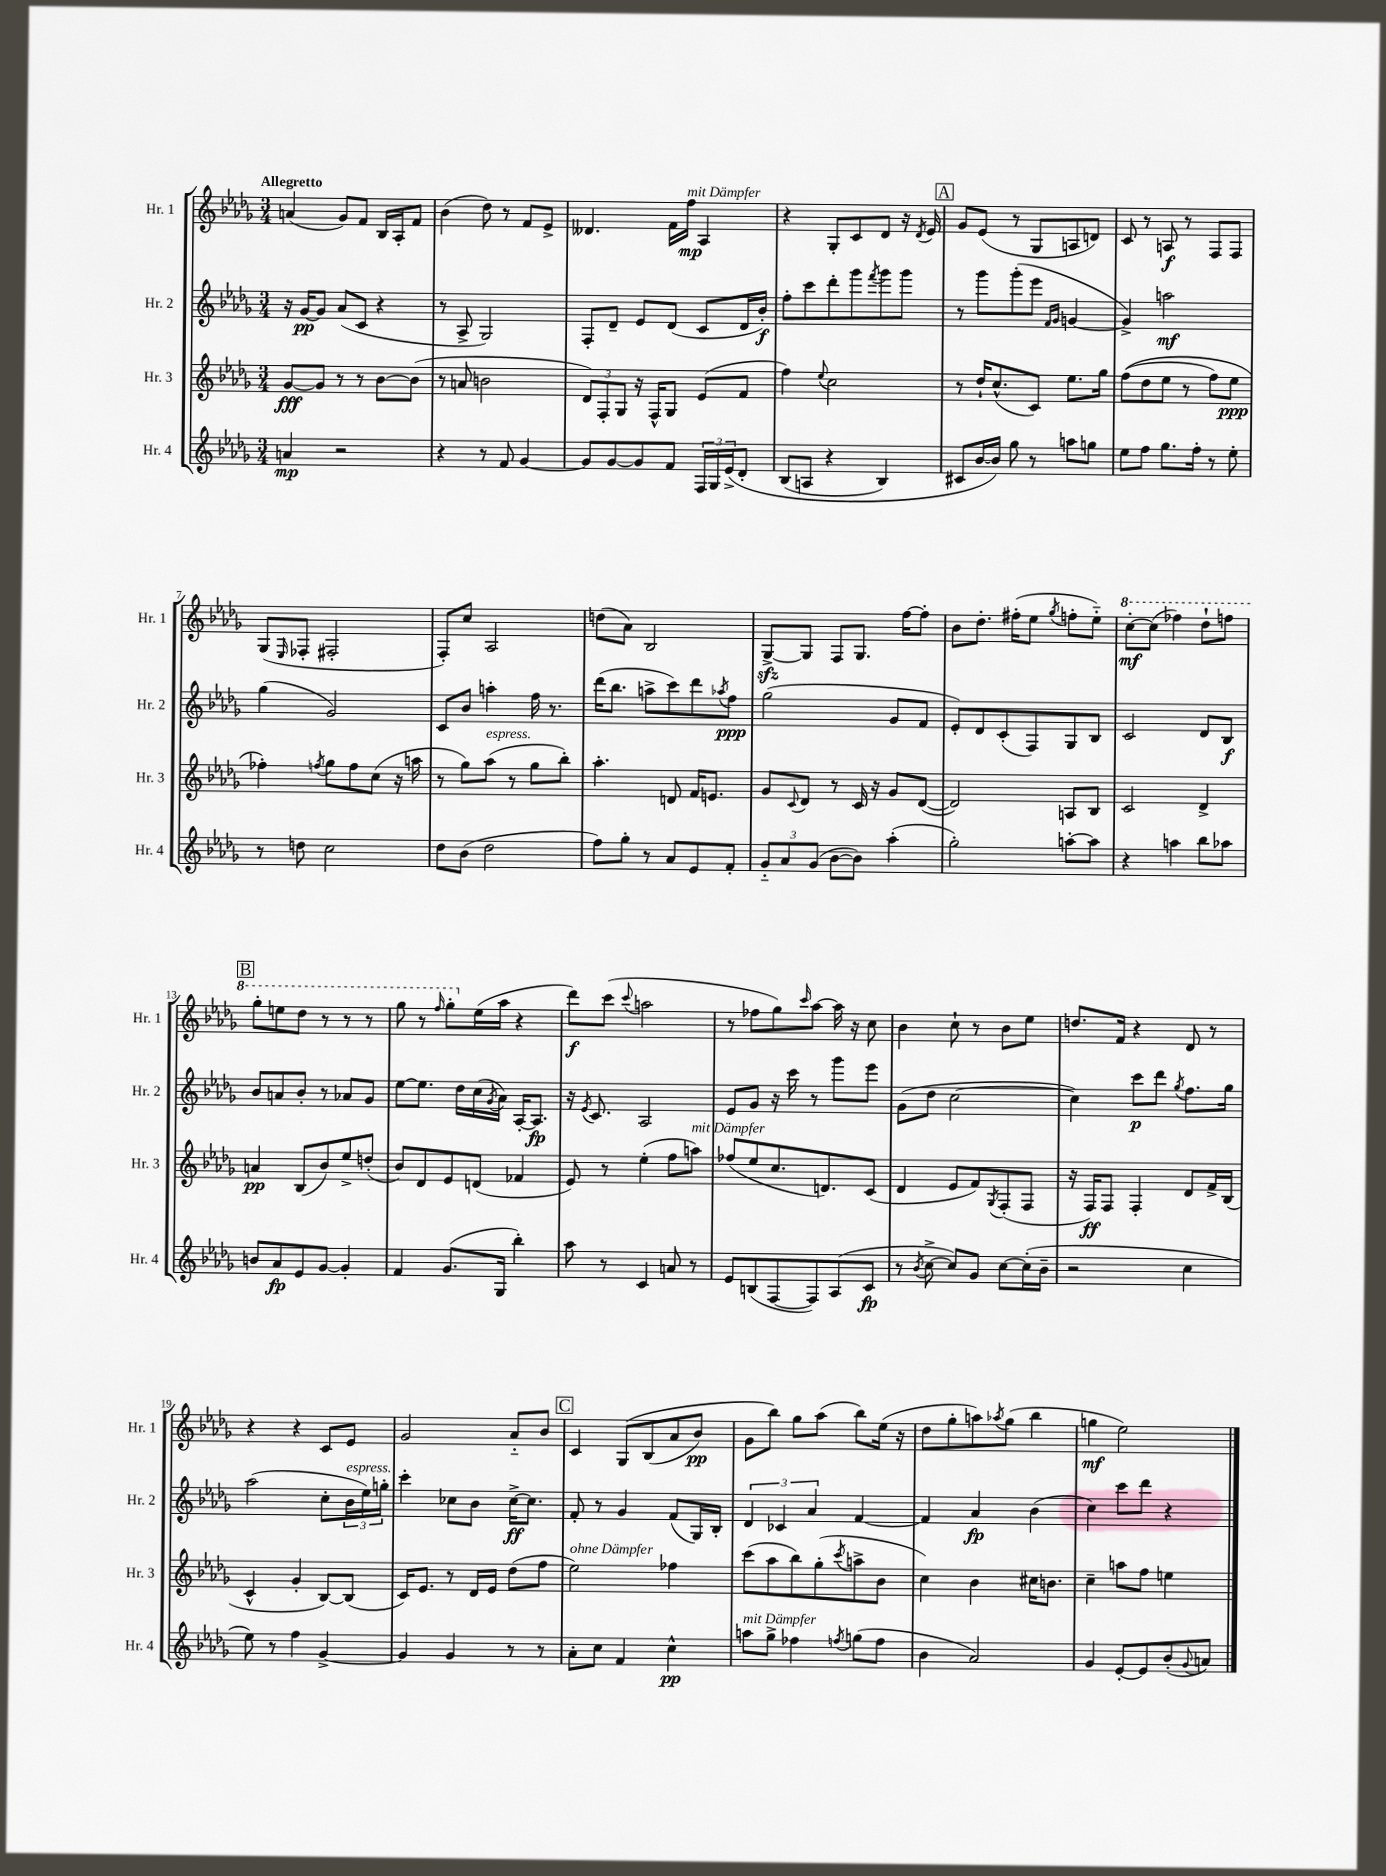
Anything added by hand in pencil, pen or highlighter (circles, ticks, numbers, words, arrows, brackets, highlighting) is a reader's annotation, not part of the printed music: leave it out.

**kern	**kern	**kern	**kern
*staff4	*staff3	*staff2	*staff1
*clefG2	*clefG2	*clefG2	*clefG2
*k[b-e-a-d-g-]	*k[b-e-a-d-g-]	*k[b-e-a-d-g-]	*k[b-e-a-d-g-]
*M3/4	*M3/4	*M3/4	*M3/4
4a	[8g-	16r	(4a
.	.	[16g-	.
.	8g-]	8g-]	.
2r	8r	(8a-	8g-)
.	8r	8c	8f
.	[8b-	4r	16B-
.	.	.	16A-'
.	(8b-]	.	8f
=	=	=	=
4r	8r	8r	(4b-
.	8a	8A-^	.
8r	2b	2G-)	8dd-)
8f	.	.	8r
[4g-	.	.	8f
.	.	.	8e-^
=	=	=	=
8g-]	12d-)	8F'	4.d--
.	12F'	.	.
[8g-	.	8d-~	.
.	12G-	.	.
8g-]	16r	8e-	.
.	16F^^	.	.
8f	8G-	(8d-	16f
.	.	.	16ff
24F	(8e-	8c	4A-
24G-	.	.	.
&(24e-^	.	.	.
8d-'	8f	16d-	.
.	.	16b-')	.
=	=	=	=
(8B-	4ff)	8ff'	4r
8A	.	8ccc	.
.	8qqee-	.	.
4r	2cc	8ddd-'	8G-'
.	.	8ggg-	8c
.	.	8qfff	.
4B-)	.	8ggg-	8d-
.	.	8ggg-	16r
.	.	.	8qd-
.	.	.	16e-
=	=	=	=
8c#	8r	8r	8g-
[16b-	16dd-`	8ggg-	(8e-
16b-]&)	(8.cc^^	.	.
8gg-	.	(8ggg-'	8r
8r	8c)	8eee-	8G-
.	.	16qqf	.
.	.	16qqg-	.
8aa	8.ee-	[4g	8A
8gg	.	.	8d)
.	16gg-	.	.
=	=	=	=
8ee-	&((8ff	4g^])	8c
8ff	8dd-	.	8r
8.gg-	8ee-	2aa	8A
.	8r	.	8r
16ff'	.	.	.
8r	8ff)	.	8F
8ee-'	8ee-	.	8F
=	=	=	=
8r	4ff-'&)	(4gg-	(8G-
.	.	.	16qqE-
8dd	.	.	8F-'
.	8qff	.	.
2cc	8gg-	2g-)	2F#'
.	8ff	.	.
.	(8cc	.	.
.	16r	.	.
.	16aa	.	.
=	=	=	=
8dd-	8r	8c	8F')
(8b-	8gg-)	8b-	8cc
2dd-	(8aa-	4aa'	2A-
.	8r	.	.
.	8gg-	16ff	.
.	.	8.r	.
.	8bb-')	.	.
=	=	=	=
8ff)	4.aa-'	(16ddd-	(8dd
.	.	8.bb-	.
8gg-'	.	.	8a-)
8r	.	8aa^	2B-
8a-	8d	8ccc)	.
8e-	16f	8ddd-	.
.	8.e	.	.
.	.	8qaa-	.
8f'	.	8ff	.
=	=	=	=
12g-'~	8g-	(2gg-	[8G-^
12a-	.	.	.
.	8qqc	.	.
.	8d-	.	8G-]
(12g-	.	.	.
[8b-	8r	.	8F
8b-])	16c	.	8.G-
.	16r	.	.
(4aa-'	8g-	8g-	.
.	.	.	[16ff
.	([8d-	8f	8ff']
=	=	=	=
2gg-')	2d-])	8e-')	8b-
.	.	8d-	8.dd-'
.	.	(8c'	.
.	.	.	(16ff#'
.	.	8F)	8ee-
.	.	.	8qgg-
[8aa'	8A	8G-	8ff'
8aa]	8B-	8B-	8ee-'~)
=	=	=	=
4r	2c	2c	[8ccc'
.	.	.	(8ccc]
4aa	.	.	4fff-)
8bb-	4d-^	8d-	8ddd-`
8aa-	.	8B-	8fff
=	=	=	=
8b	4a	8b-	8ggg-'
8a-	.	8a	8eee
8e-	(8B-	8b-'	8ddd-
[8g-	8b-)	8r	8r
4g-']	8ee-^	8a-	8r
.	(8dd'	8g-	8r
=	=	=	=
4f	8b-)	[8ee-	8ggg-
.	8d-	8.ee-]	8r
.	.	.	16qqfff
(8.g-	8e-	.	8ggg-'
.	.	16dd-	.
.	(8d	(16cc	(16ee-
.	.	8qg-	.
16G-	.	16a-)	16aa-
4bb-')	4f-	[16A-'	4r
.	.	8.A-]	.
=	=	=	=
8aa-	8e-)	16r	8ddd-)
.	.	8qe-	.
.	.	8.c	.
8r	8r	.	(8ccc
.	.	.	8qqccc
4c	(4ee-'	2A-	2aa
8a	8ff	.	.
8r	8aa)	.	.
=	=	=	=
8e-	(8ff-	8e-	8r
(8B	8ee-	8g-	8ff-
[8F	8.cc	16r	8gg-)
.	.	16ccc	.
.	.	.	16qqccc
8F])	.	8r	[8aa-
.	8.d)	.	.
(8A-	.	8ggg-	16aa-]
.	.	.	16r
8c	(8c	8eee-	8cc
=	=	=	=
8r	4d-	(8g-	4b-
8qb-	.	.	.
[8cc^	.	8dd-	.
8cc])	8e-	[2cc	8cc`
8g-	8f)	.	8r
.	8qG-	.	.
[8cc	(8F'	.	8b-
(16cc']	8F	.	8ee-
16b-~	.	.	.
=	=	=	=
2r	16r	4cc])	8.dd
.	16F)	.	.
.	8F	.	.
.	.	.	16f
.	4F'	8ccc	4r
.	.	8ddd-	.
.	.	8qgg-	.
4cc	8d-	8.ff	8d-
.	16f^	.	8r
.	(16B-	16gg-	.
=	=	=	=
8ee-)	4c^^	(2aa-	4r
8r	.	.	.
4ff	4g-'	.	4r
[4g-^	[8B-)	8cc'	8c
.	(8B-]	24b-	8e-
.	.	24ee-)	.
.	.	24gg'	.
=	=	=	=
4g-]	16c)	4ccc'	2g-
.	8.e-	.	.
4g-	8r	8cc-	.
.	16d-	8b-	.
.	16e-	.	.
8r	(8dd-	[16cc-^	8a-'~
.	.	8.cc-]	.
8r	8ff	.	8b-
=	=	=	=
8a-'	2ee-)	8f'	4c
8cc	.	8r	.
4f	.	4g-	&(8G-
.	.	.	(8B-
4cc^^	4ff-	(8f	8a-
.	.	16G-)	8b-)
.	.	16B-'	.
=	=	=	=
8aa	(8ccc	6d-	8g-
8gg-^	8aa-	.	8bb-&)
.	.	6c-	.
4ff-	8bb-)	.	8gg-
.	.	6a-	.
.	(8gg-'	.	(8aa-
8qff	8qccc	.	.
(8gg	8aa^	[4f	8bb-)
8ff	8b-	.	(16ee-
.	.	.	16r
=	=	=	=
4b-	4cc)	4f]	8dd-
.	.	.	8gg-'
2a-)	4b-	4a-	8aa)
.	.	.	8qaa-
.	.	.	(8gg-
.	16cc#	(4b-	4bb-
.	8.b	.	.
=	=	=	=
4g-	4cc~	4cc)	4gg
[8e-'	8aa	8ccc	2ee-)
8e-]	8ff	8ddd-	.
(8b-'	4ee	4r	.
8qqg-	.	.	.
8a)	.	.	.
==	==	==	==
*-	*-	*-	*-
